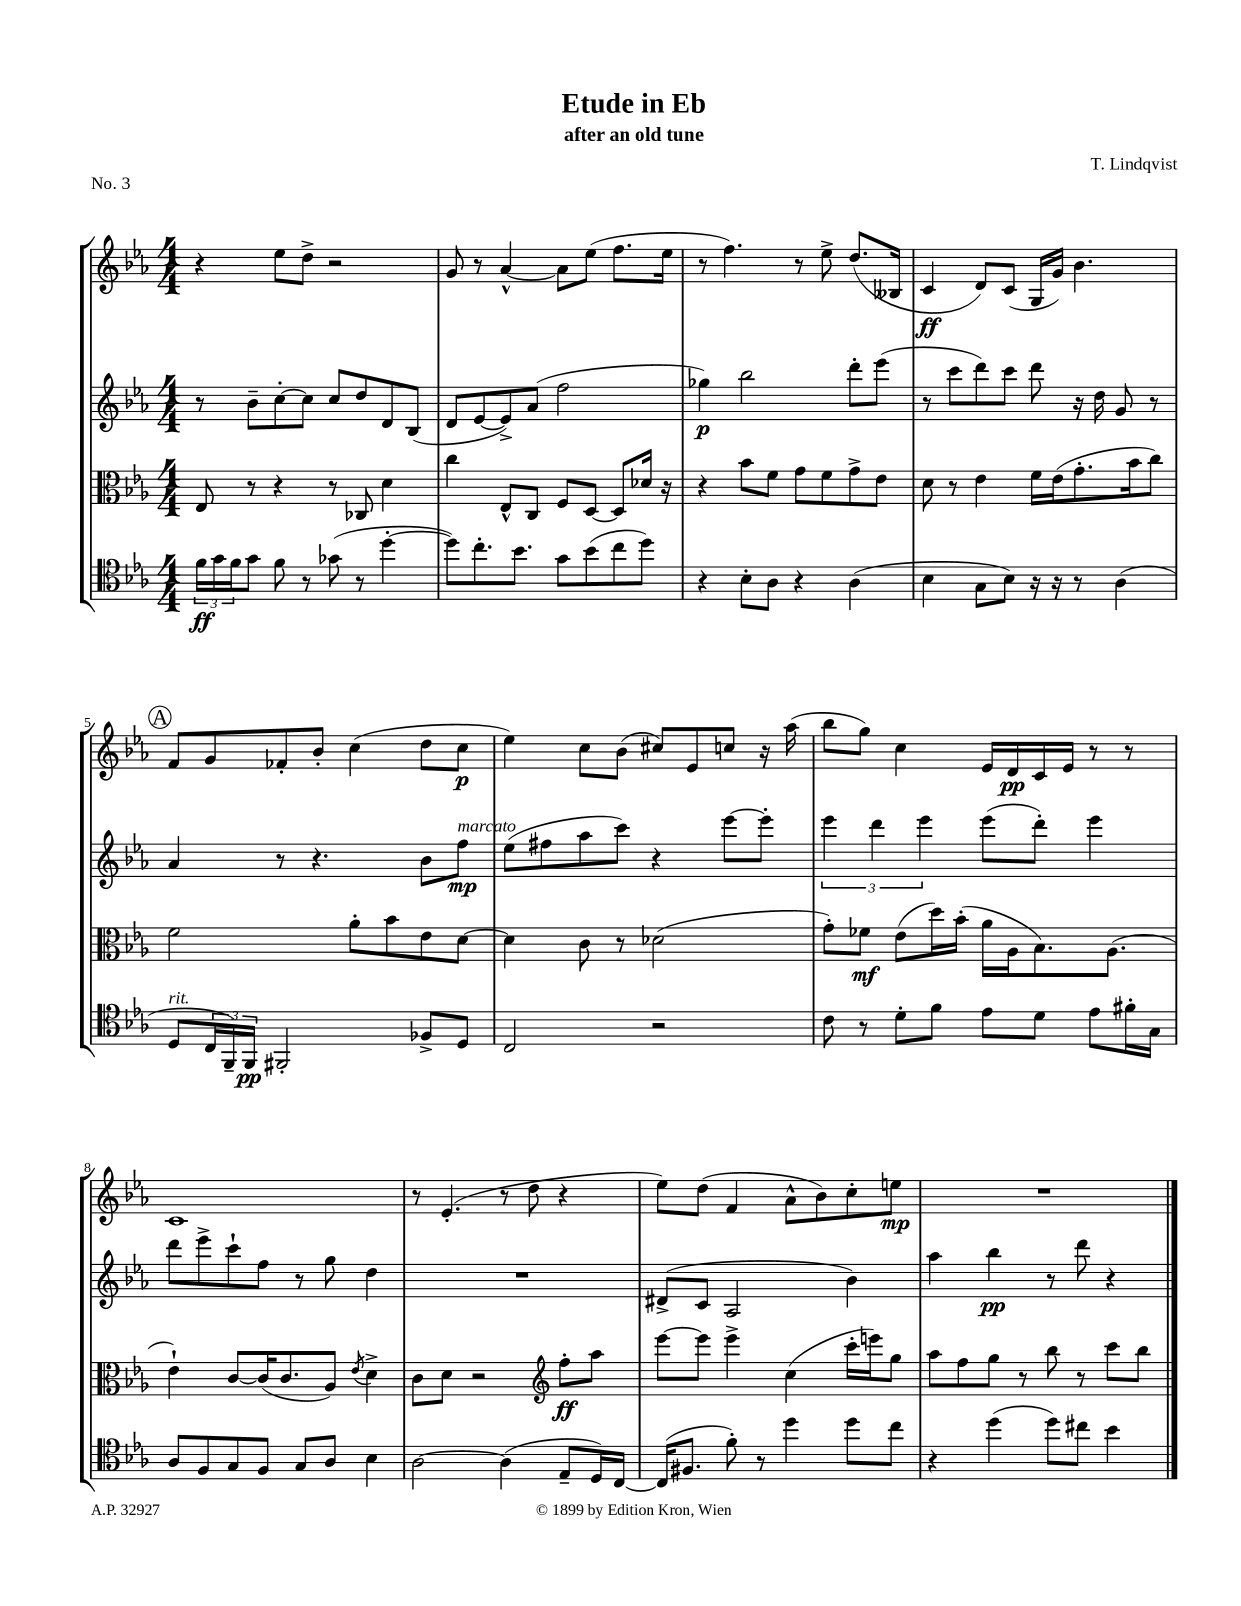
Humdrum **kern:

**kern	**kern	**kern	**kern
*staff4	*staff3	*staff2	*staff1
*clefC4	*clefC3	*clefG2	*clefG2
*k[b-e-a-]	*k[b-e-a-]	*k[b-e-a-]	*k[b-e-a-]
*M4/4	*M4/4	*M4/4	*M4/4
24f	8E-	8r	4r
24g	.	.	.
24f	.	.	.
8g	8r	8b-~	.
8f	4r	[8cc'	8ee-
8r	.	8cc]	8dd^
(8g-	8r	8cc	2r
8r	8C-	8dd	.
[4dd'	4d	8d	.
.	.	(8B-	.
=	=	=	=
8dd])	4cc	8d	8g
8.cc'	.	[8e-	8r
.	8E-^^	8e-^])	[4a-^^
8.b-	.	.	.
.	8C	(8a-	.
8g	8F	2ff	8a-]
(8b-	[8D	.	(8ee-
8cc	8D]	.	8.ff
8dd)	16d-	.	.
.	16r	.	16ee-
=	=	=	=
4r	4r	4gg-)	8r
.	.	.	4.ff)
8B-'	8b-	2bb-	.
8A-	8f	.	.
4r	8g	.	8r
.	8f	.	8ee-^
(4A-	8g^	8ddd'	(8.dd
.	8e-	(8eee-	.
.	.	.	16B--
=	=	=	=
4B-	8d	8r	4c
.	8r	8ccc	.
8G	4e-	8ddd)	8d)
8B-)	.	8ccc	(8c
16r	16f	8ddd	16G
16r	(16e-	.	16g)
8r	8.g'	16r	4.b-
.	.	16dd	.
(4A-	.	8g	.
.	16b-	.	.
.	8cc)	8r	.
=	=	=	=
8D	2f	4a-	8f
24C	.	.	8g
24FF~)	.	.	.
24FF	.	.	.
2FF#'	.	8r	8f-'
.	.	4.r	8b-'
.	8a-'	.	(4cc
.	8b-	.	.
8F-^	8e-	8b-	8dd
8D	[8d	8ff	8cc
=	=	=	=
2C	4d]	(8ee-	4ee-)
.	.	8ff#	.
.	8c	8aa-	8cc
.	8r	8ccc)	(8b-
2r	(2d-	4r	8cc#)
.	.	.	8e-
.	.	[8eee-	8cc
.	.	8eee-']	16r
.	.	.	(16aa-
=	=	=	=
8c	8g')	6eee-	8bb-
8r	8f-	.	8gg)
.	.	6ddd	.
8d'	(8e-	.	4cc
.	.	6eee-	.
8f	16dd)	.	.
.	(16b-'	.	.
8e-	16a-	(8eee-	16e-
.	16A-	.	16d
8d	8.B-)	8ddd')	16c
.	.	.	16e-
8e-	.	4eee-	8r
.	(8.A-	.	.
16f#'	.	.	8r
16G	.	.	.
=	=	=	=
8A-	4e-`)	8ddd	1c
8F	.	8eee-^	.
8G	[8c	8ccc`	.
8F	(16c]	8ff	.
.	8.c	.	.
8G	.	8r	.
8A-	8A-)	8gg	.
.	8qe-	.	.
4B-	4d^	4dd	.
=	=	=	=
[2A-	8c	1r	8r
.	8d	.	(4.e-'
.	2r	.	.
(4A-]	.	.	8r
.	.	.	8dd
*	*clefG2	*	*
8E-~	8ff'	.	4r
16D)	8aa-	.	.
[16C	.	.	.
=	=	=	=
(16C]	[8eee-	(8d#^	8ee-)
8.F#	.	.	.
.	8eee-]	8c	(8dd
8f')	4eee-^	2A-	4f
8r	.	.	.
4dd	(4cc	.	8a-^^
.	.	.	8b-)
8dd	16ccc'	4b-)	8cc'
.	16eee)	.	.
8cc	8gg	.	8ee
=	=	=	=
4r	8aa-	4aa-	1r
.	8ff	.	.
(4dd	8gg	4bb-	.
.	8r	.	.
8dd)	8bb-	8r	.
8cc#	8r	8ddd	.
4b-	8ccc	4r	.
.	8bb-	.	.
==	==	==	==
*-	*-	*-	*-
